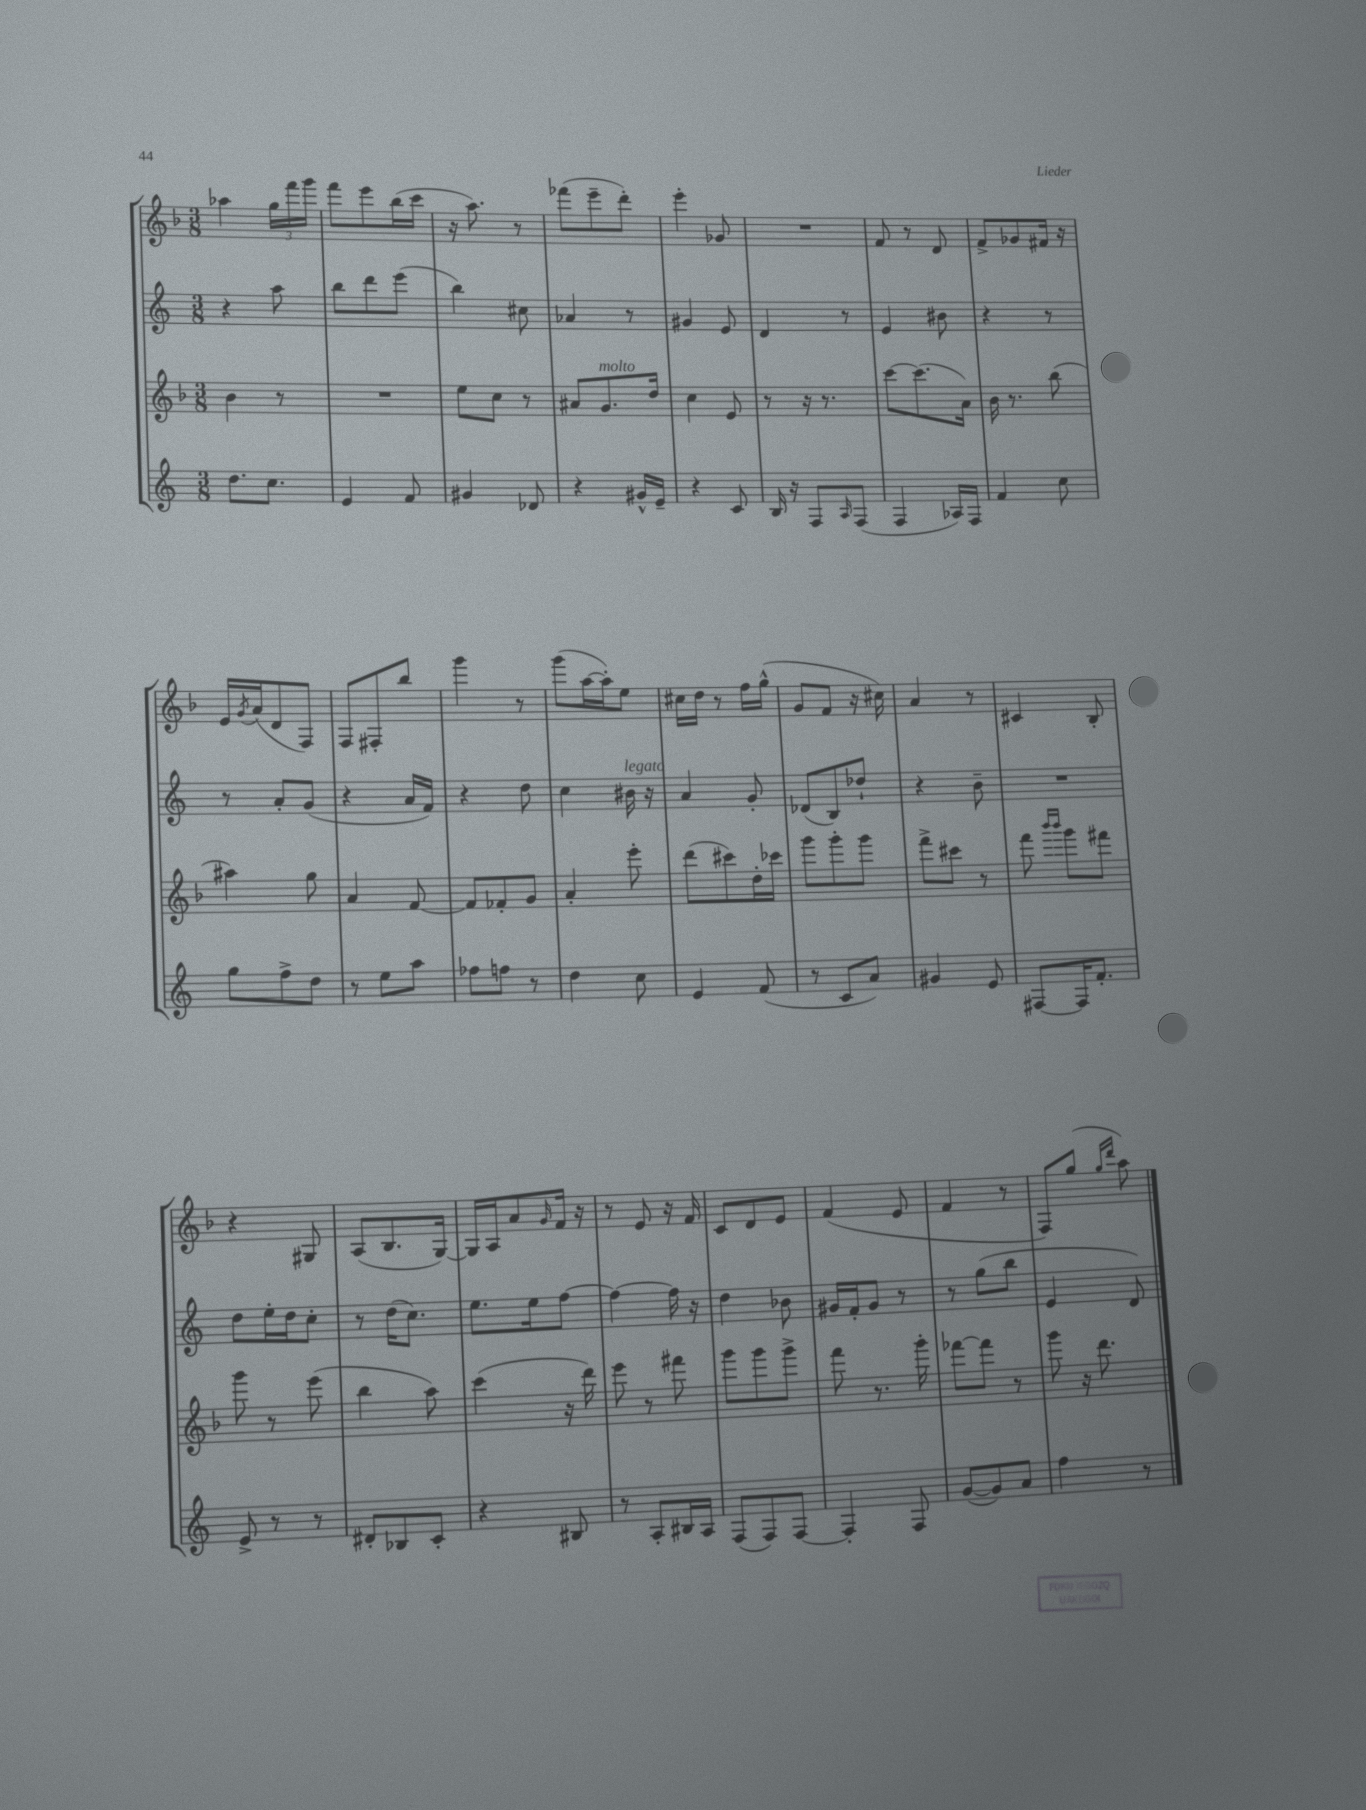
<<
\new StaffGroup <<
\new Staff = "s0" {
    \clef treble \key f \major \numericTimeSignature \time 3/8
    aes''4 \tuplet 3/2 { g''16 f'''16 g'''16 } |
    f'''8 e'''8 bes''16( c'''16 |
    r16 a''8.) r8 |
    fes'''8( e'''8-- d'''8-.) |
    e'''4-. ges'8 |
    R4. |
    f'8 r8 d'8 |
    f'8-> ges'8 fis'16 r16 |
    e'16 \acciaccatura { g'8 } a'16( d'8 f8) |
    f8 fis8-. bes''8 |
    g'''4 r8 |
    g'''8( a''16~ a''16-.) e''8 |
    cis''16 d''16 r8 f''16 g''16-^( |
    g'8 f'8 r16 cis''16) |
    a'4 r8 |
    cis'4 bes8-. |
    r4 gis8 |
    a8( bes8. g16~) |
    g16 a16 a'8 \grace { g'16 } f'16 r16 |
    r8 e'8 r16 f'16 |
    c'8 d'8 e'8 |
    f'4( e'8 |
    f'4 r8 |
    f8) g''8( \grace { g''16 d'''16 } a''8) \bar "|." |
}
\new Staff = "s1" {
    \clef treble \key c \major \numericTimeSignature \time 3/8
    r4 a''8 |
    b''8 d'''8 e'''8( |
    b''4) cis''8 |
    aes'4 r8 |
    gis'4 e'8 |
    d'4 r8 |
    e'4 bis'8 |
    r4 r8 |
    r8 a'8-. g'8( |
    r4 a'16 f'16) |
    r4 d''8 |
    c''4 bis'16^\markup { \italic "legato" } r16 |
    a'4 g'8-. |
    des'8( b8) des''8-! |
    r4 b'8-- |
    R4. |
    d''8 e''16-. d''16 c''8-. |
    r8 d''16( c''8.) |
    e''8. e''16 f''8~ |
    f''4~ f''16 r16 |
    d''4 bes'8 |
    gis'16 f'16-. gis'8 r8 |
    r8 g''8( b''8 |
    e'4 d'8) \bar "|." |
}
\new Staff = "s2" {
    \clef treble \key f \major \numericTimeSignature \time 3/8
    bes'4 r8 |
    R4. |
    e''8 c''8 r8 |
    ais'8 g'8.^\markup { \italic "molto" } d''16 |
    c''4 e'8 |
    r8 r16 r8. |
    c'''8~ c'''8.( a'16) |
    bes'16 r8. bes''8( |
    ais''4) g''8 |
    a'4 f'8~ |
    f'8 fes'8-. g'8 |
    a'4-. e'''8-. |
    d'''8( cis'''8) d''16-. ces'''16 |
    g'''8 g'''8-. g'''8 |
    f'''8-> cis'''8 r8 |
    f'''8 \grace { bes'''16 bes'''16 } g'''8 fis'''8 |
    g'''8 r8 e'''8( |
    bes''4 a''8) |
    c'''4( r16 d'''16) |
    e'''8 r8 fis'''8 |
    g'''8 g'''8 g'''8-> |
    f'''8 r8. g'''16-. |
    fes'''8~ fes'''8 r8 |
    g'''8 r16 d'''8. \bar "|." |
}
\new Staff = "s3" {
    \clef treble \key c \major \numericTimeSignature \time 3/8
    d''8. c''8. |
    e'4 f'8 |
    gis'4 des'8 |
    r4 gis'16-^ e'16-- |
    r4 c'8 |
    b16 r16 f8 \grace { a16 } f8( |
    f4 aes16) f16 |
    f'4 c''8 |
    g''8 f''8-> d''8 |
    r8 e''8 a''8 |
    fes''8 f''8 r8 |
    d''4 c''8 |
    e'4 f'8( |
    r8 c'8 a'8) |
    gis'4 e'8 |
    fis8~ fis16 f'8.-. |
    e'8-> r8 r8 |
    dis'8-. bes8 c'8-. |
    r4 bis8 |
    r8 a8-. bis16 a16 |
    f8( f8) f8~ |
    f4-. f8 |
    g'8~( g'8) a'8 |
    f''4 r8 \bar "|." |
}
>>
>>
\layout { \context { \Score \remove "Bar_number_engraver" } }
